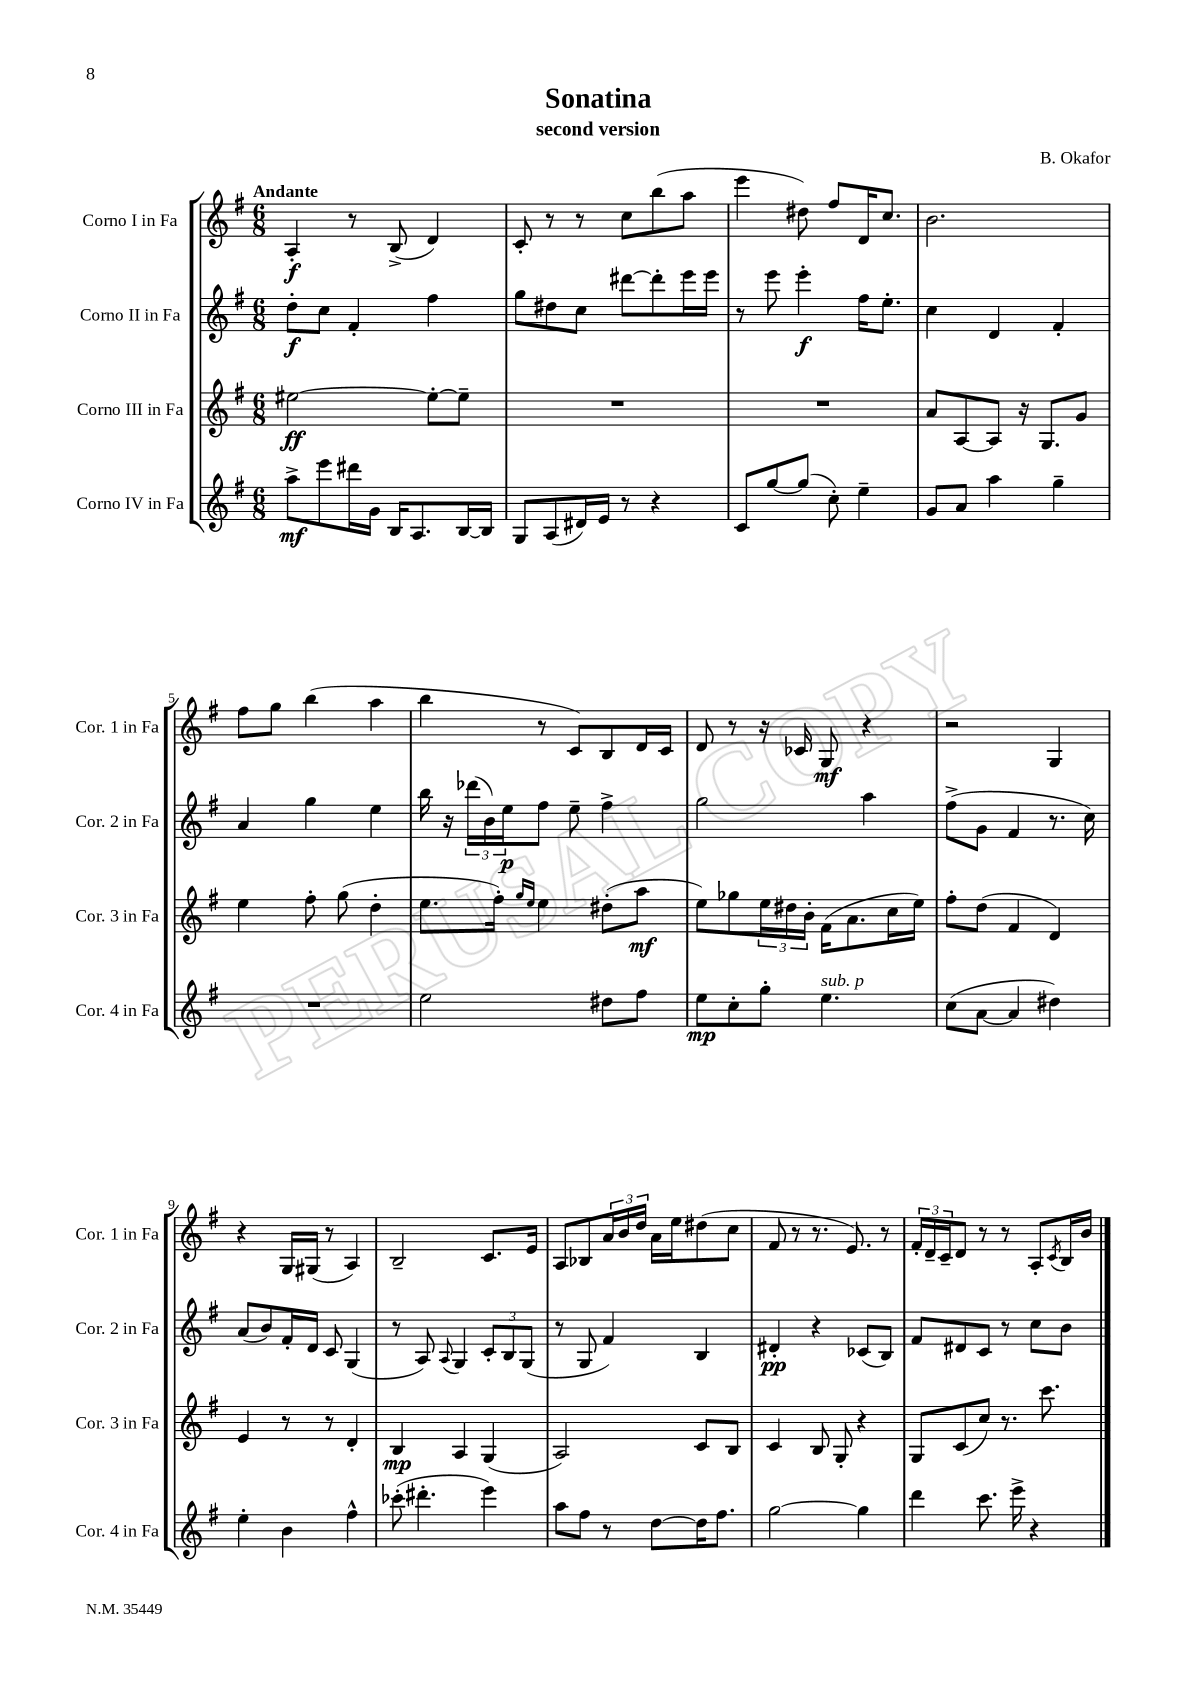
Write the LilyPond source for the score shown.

\header { title = "Sonatina" composer = "B. Okafor" subtitle = "second version" }
<<
\new StaffGroup <<
\new Staff = "s0" \with { instrumentName = "Corno I in Fa" shortInstrumentName = "Cor. 1 in Fa" } {
    \clef treble \key g \major \numericTimeSignature \time 6/8 \tempo "Andante"
    a4-.\f r8 b8->( d'4) |
    c'8-. r8 r8 c''8 b''8( a''8 |
    e'''4 dis''8) fis''8 d'16 c''8. |
    b'2. |
    fis''8 g''8 b''4( a''4 |
    b''4 r8 c'8) b8 d'16 c'16 |
    d'8 r8 r16 ces'16 g8\mf r4 |
    r2 g4 |
    r4 g16 gis16( r8 a4) |
    b2-- c'8. e'16 |
    a8 bes8 \tuplet 3/2 { a'16 b'16 d''16 } a'16 e''16 dis''8( c''8 |
    fis'8 r8 r8. e'8.) r8 |
    \tuplet 3/2 { fis'16-. d'16-- c'16-- } d'8 r8 r8 a8-. \acciaccatura { c'8 } b16 b'16 \bar "|." |
}
\new Staff = "s1" \with { instrumentName = "Corno II in Fa" shortInstrumentName = "Cor. 2 in Fa" } {
    \clef treble \key g \major \numericTimeSignature \time 6/8
    d''8-.\f c''8 fis'4-. fis''4 |
    g''8 dis''8 c''8 dis'''8~ dis'''8-. e'''16 e'''16 |
    r8 e'''8 e'''4-.\f fis''16 e''8.-. |
    c''4 d'4 fis'4-. |
    a'4 g''4 e''4 |
    b''16 r16 \tuplet 3/2 { des'''16( b'16) e''16\p } fis''8 e''8-- fis''4-> |
    g''2 a''4 |
    fis''8->( g'8 fis'4 r8. c''16) |
    a'8( b'8) fis'16-. d'16 c'8 g4( |
    r8 a8) \appoggiatura { a8 } g4 \tuplet 3/2 { c'8-. b8 g8( } |
    r8 g8 fis'4) b4 |
    dis'4-.\pp r4 ces'8( b8) |
    fis'8 dis'8 c'8 r8 c''8 b'8 \bar "|." |
}
\new Staff = "s2" \with { instrumentName = "Corno III in Fa" shortInstrumentName = "Cor. 3 in Fa" } {
    \clef treble \key g \major \numericTimeSignature \time 6/8
    eis''2~\ff eis''8~-. eis''8-- |
    R2. |
    R2. |
    a'8 a8~ a8 r16 g8. g'8 |
    e''4 fis''8-. g''8( d''4-. |
    e''8. fis''16-.) \grace { g''16 e''16 } e''4 dis''8-.( a''8\mf |
    e''8) ges''8 \tuplet 3/2 { e''16 dis''16 b'16-. } fis'16( a'8. c''16 e''16) |
    fis''8-. d''8( fis'4 d'4) |
    e'4 r8 r8 d'4-. |
    b4\mp a4 g4( |
    a2) c'8 b8 |
    c'4 b8 g8-. r4 |
    g8 c'8( c''8) r8. c'''8. \bar "|." |
}
\new Staff = "s3" \with { instrumentName = "Corno IV in Fa" shortInstrumentName = "Cor. 4 in Fa" } {
    \clef treble \key g \major \numericTimeSignature \time 6/8
    a''8->\mf e'''8 dis'''16 g'16 b16 a8. b16~ b16 |
    g8 a8( dis'16) e'16 r8 r4 |
    c'8 g''8~ g''8( c''8-.) e''4-- |
    g'8 a'8 a''4 g''4-- |
    R2. |
    e''2 dis''8 fis''8 |
    e''8\mp c''8-. g''8-. e''4.^\markup { \italic "sub. p" } |
    c''8( a'8~ a'4 dis''4) |
    e''4-. b'4 fis''4-^ |
    ces'''8-.( dis'''4.-. e'''4) |
    a''8 fis''8 r8 d''8~ d''16 fis''8. |
    g''2~ g''4 |
    d'''4 c'''8. e'''16-> r4 \bar "|." |
}
>>
>>
